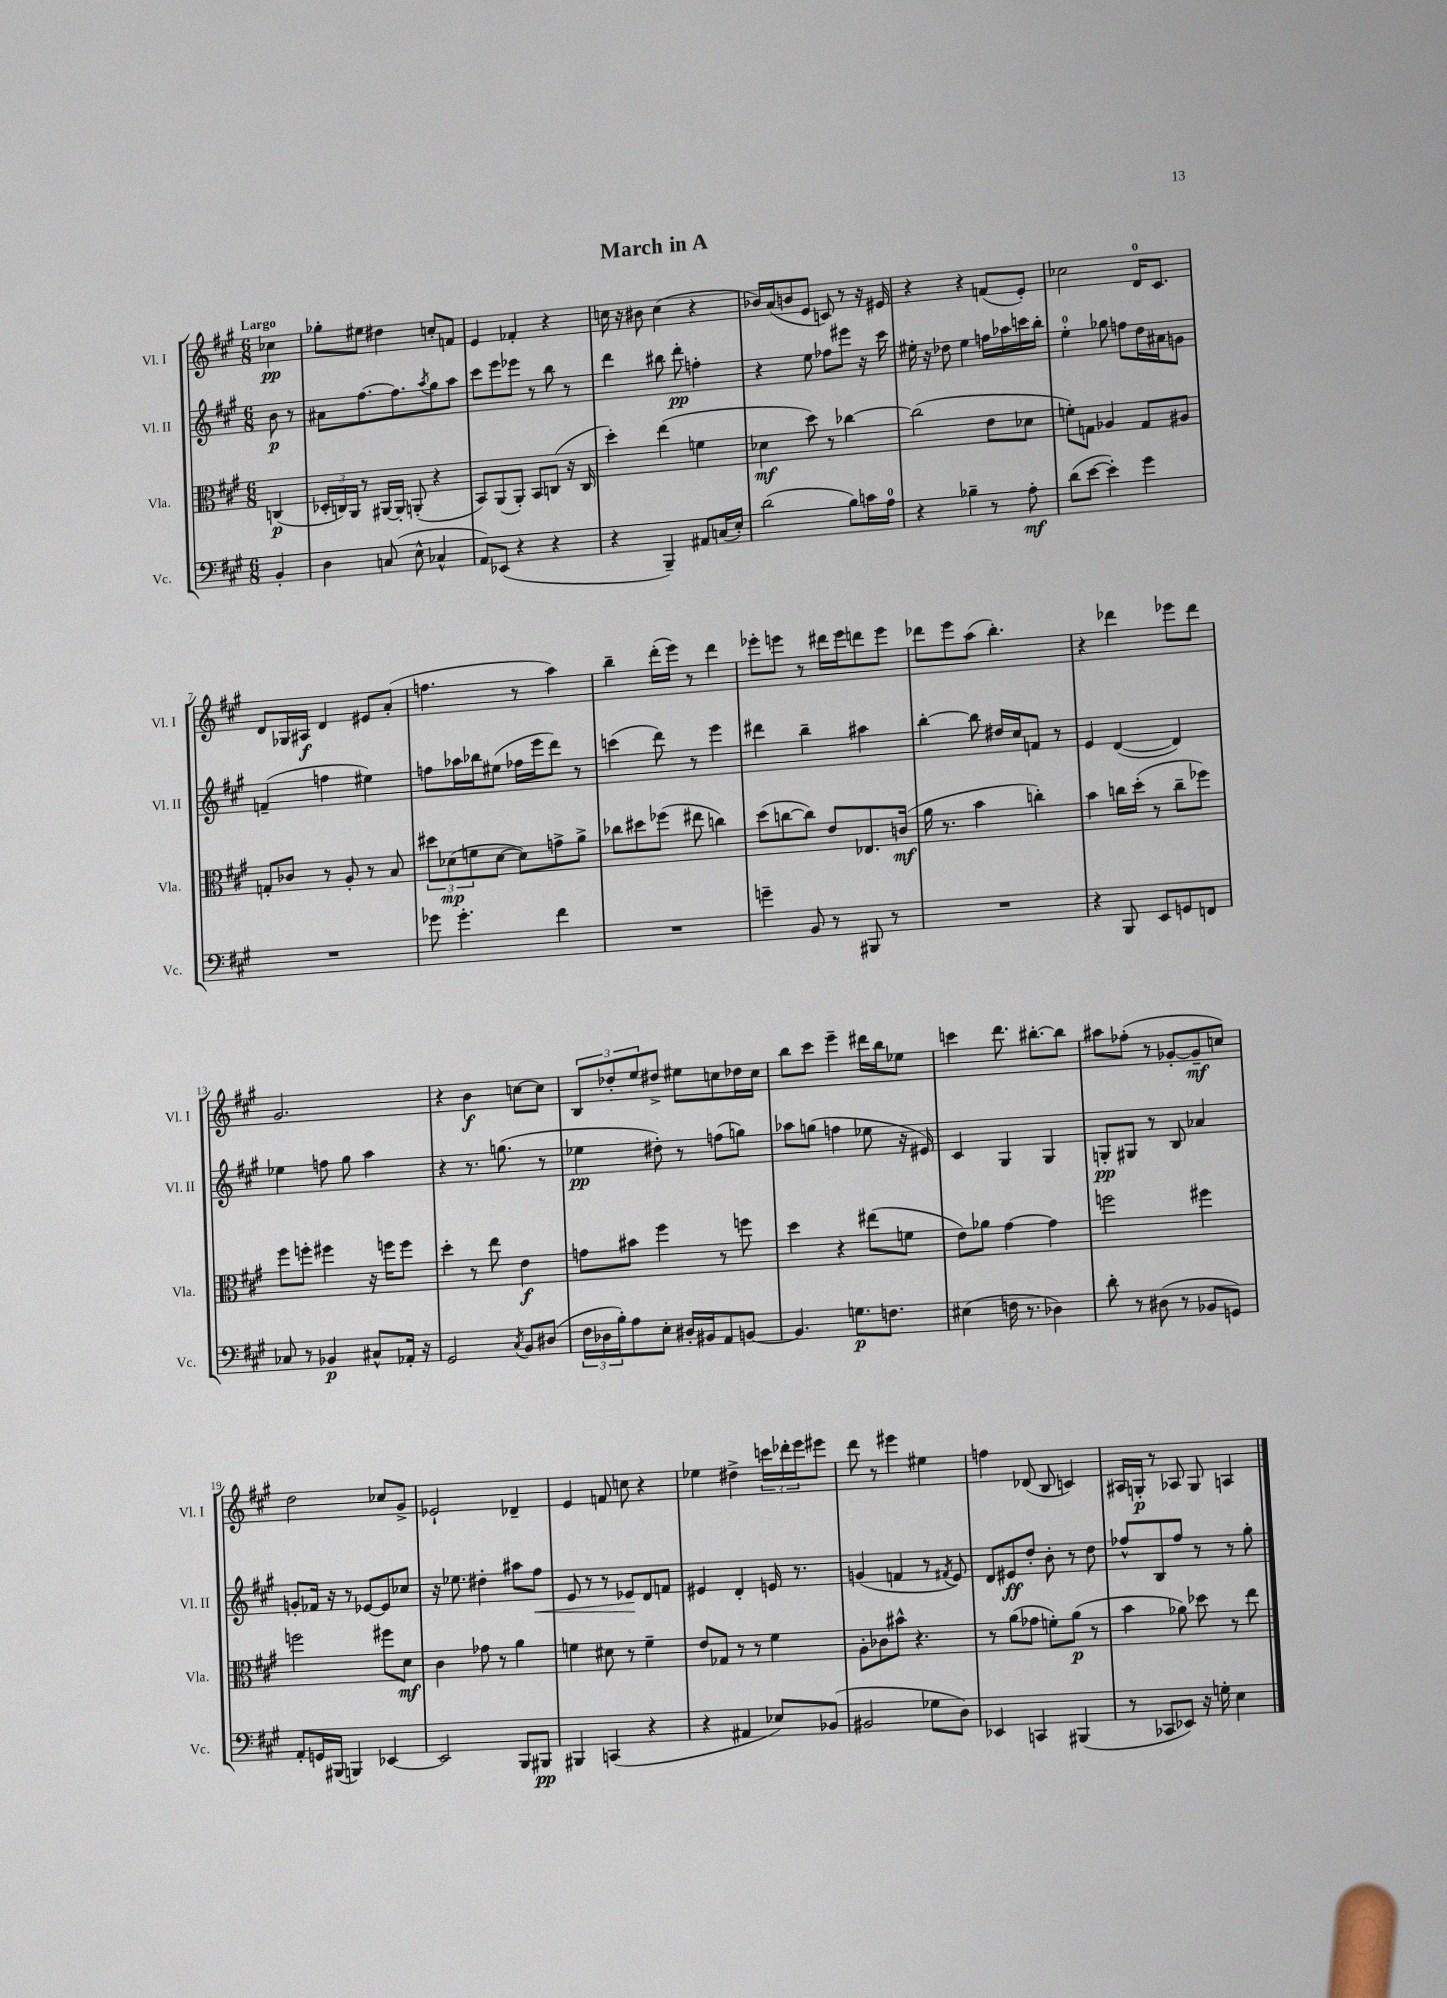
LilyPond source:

\header { title = "March in A" }
<<
\new StaffGroup <<
\new Staff = "s0" \with { instrumentName = "Vl. I" shortInstrumentName = "Vl. I" } {
    \clef treble \key a \major \numericTimeSignature \time 6/8 \partial 4 \tempo "Largo"
    ces''4\pp |
    ges''8-. eis''8 dis''4 c''8-. f'8 |
    e'4 fes'4-. r4 |
    c''16 r16 bis'8 c''4( r4 |
    bes'16) a'16( b'8 e'8 c'8) r8 r16 eis'16 |
    r4 r4 f'8( e'8-.) |
    ces''2 d'16-0 cis'8. |
    d'8 ges16 ais16\f d'4 eis'8 a'8-.( |
    f''4. r8 a''4) |
    b''4-- d'''16-.( e'''16) r8 d'''4 |
    ees'''8-. e'''8 r8 dis'''16 e'''16 d'''8 e'''8 |
    des'''8 e'''8 a''8( b''4.-.) |
    r4 des'''4 ees'''8 des'''8 |
    gis'2. |
    r4 b'4\f c''8~ c''8 |
    \tuplet 3/2 { b8 des''8-. e''8 } dis''8-> eis''8 c''8 des''16 c''16 |
    b''8 cis'''8 e'''4-- dis'''16 b''16 ees''8 |
    c'''4 d'''8. bis''8.~-. bis''8 |
    ais''8 fes''8-.( r8 ges'8~-. ges'8--\mf c''8) |
    d''2 ces''8 gis'8-> |
    ees'2-! des'4-- |
    e'4 f'8 c''8 r4 |
    ees''4 dis''4-> \tuplet 3/2 { c'''16 des'''16-. e'''16 } eis'''8 |
    d'''8 r8 eis'''4 eis''4 |
    f''4 des'8( b8 c'4) |
    ais16 g16-.\p r8 aes8 g8 a4 \bar "|." |
}
\new Staff = "s1" \with { instrumentName = "Vl. II" shortInstrumentName = "Vl. II" } {
    \clef treble \key a \major \numericTimeSignature \time 6/8 \partial 4
    b'8\p r8 |
    ais'8 fis''8.~ fis''8. \acciaccatura { a''8 } gis''8 a''8 |
    cis'''8 e'''8 ees'''8 r8 b''8 r8 |
    d'''4 bis''8 d'''8-.\pp f''4-. |
    r4 e''8 fes''8 eis'''8 r16 cis'''16 |
    eis''16-. r16 des''8 eis''4 f''16 aes''16 c'''16 b''16-. |
    e''4-0-. ges''8 f''8 d''16 ais'16 g'8 |
    f'4--( f''4 eis''4) |
    f''8 aes''16 bes''16 eis''8( fes''16 e'''16 d'''8) r8 |
    c'''4( d'''8) r8 e'''4 |
    dis'''4 b''4-- ais''4 |
    b''4~-. b''8 dis''16 cis''16 f'8 r8 |
    e'4 d'4~( d'4) |
    ees''4 f''8 gis''8 a''4 |
    r4 r8. g''8.( r8 |
    ees''4\pp dis''8-.) r8 f''8( g''8) |
    aes''8 g''8( f''4 ees''8 r16 eis'16) |
    cis'4 gis4 gis4 |
    g8-.\pp gis8 r8 b8 aes'4 |
    g'8-. fes'16 r16 r8 ees'8~ ees'8 ces''8 |
    r16 ees''8. dis''4-. ais''8 fis''8\< |
    e'8 r8 r8 ees'8\! d'8 f'8 |
    eis'4 d'4-. e'16 r8. |
    g'4( f'4 r8 \acciaccatura { fis'8 } e'8) |
    d'8 eis'8\ff d''8-. b'8-. r8 d''8 |
    fes''8-^ b8 fes''8 r8 r8 gis''8-. \bar "|." |
}
\new Staff = "s2" \with { instrumentName = "Vla." shortInstrumentName = "Vla." } {
    \clef alto \key a \major \numericTimeSignature \time 6/8 \partial 4
    c4\p( |
    \tuplet 3/2 { des16-. c16) a,16 } r8 ais,16~ ais,16-. a,8-.( r4 |
    b,8) a,8( a,8-.) b,8 c8( r16 c16 |
    d''4-.) e''4( f'4 |
    des'4\mf d''8) r8 ces''4~ |
    ces''2( e'8 des'8 |
    f'8-.) g8 aes4 g8 ais8 |
    g8-. ces'8 r8 a8-. r8 b8 |
    \tuplet 3/2 { dis''8 des'8\mp( f'8 } des'8~ des'8) g'8-> a'8-> |
    ces''8 dis''8 fes''8( eis''8 c''4) |
    d''8( c''8~ c''8) e'8 ees8. c'16\mf( |
    a'16 r8. b'4 c''4-.) |
    b'4 c''16 d''16-.( r8 c''8-- fes''8) |
    fis''8 f''8-. fis''4 r16 f''16 f''8 |
    d''4-. r8 e''8 e'4\f |
    g'8 bis'8 fis''4 r8 f''8 |
    d''4 r4 eis''8( f'8 |
    e'8) aes'8 gis'4~ gis'4 |
    f''2 fis''4 |
    f''2 fis''8 d'8\mf |
    cis'4 ges'8 r8 a'4 |
    f'4 dis'8 r8 f'4-- |
    e'8 ges8 r8 r8 fis'4 |
    a8-. ces'8 bis'8-^ r4. |
    r8 a'8( ges'8 f'8-.) a'8\p( r8 |
    b'4 aes'8) des''8 r8 e''8 \bar "|." |
}
\new Staff = "s3" \with { instrumentName = "Vc." shortInstrumentName = "Vc." } {
    \clef bass \key a \major \numericTimeSignature \time 6/8 \partial 4
    b,4-. |
    d4 c8( e8-^ ces4-^ |
    a,8) ees,8( r4 r4 |
    r4 b,,4--) ais,8 c16( e16-.) |
    d'2( b8) c'16 a16-0 |
    r4 bes4-- r8 a8-.\mf |
    d'8( e'8~ e'4-.) gis'4 |
    R2. |
    ges'8 ges'4.-. fis'4 |
    R2. |
    g'4-- b,8 r8 bis,,8 r8 |
    R2. |
    r4 b,,8 e,8 g,8 f,8 |
    ces8 r8 bes,4\p cis8-^ aes,16-. r16 |
    gis,2 \acciaccatura { cis8 } b,8 dis8( |
    \tuplet 3/2 { fis16 des16 b16-.) } a8 e8-. dis16-. bis,16 a,8 b,8~ |
    b,4. g8.\p f8. |
    eis4( f16 r8. des4) |
    d'8-. r8 dis8( r8 bes,8 g,8) |
    a,8-. g,16 bis,,16( b,,4) ees,4~ |
    ees,2 b,,8 bis,,8\pp |
    bis,,4 c,4( r4 |
    r4 ais,4 ees8) bes,8( |
    bis,2 ges8 d8) |
    ees,4 c,4 bis,,4( |
    r8 ces,8 ees,8) r16 g16-. e4 \bar "|." |
}
>>
>>
